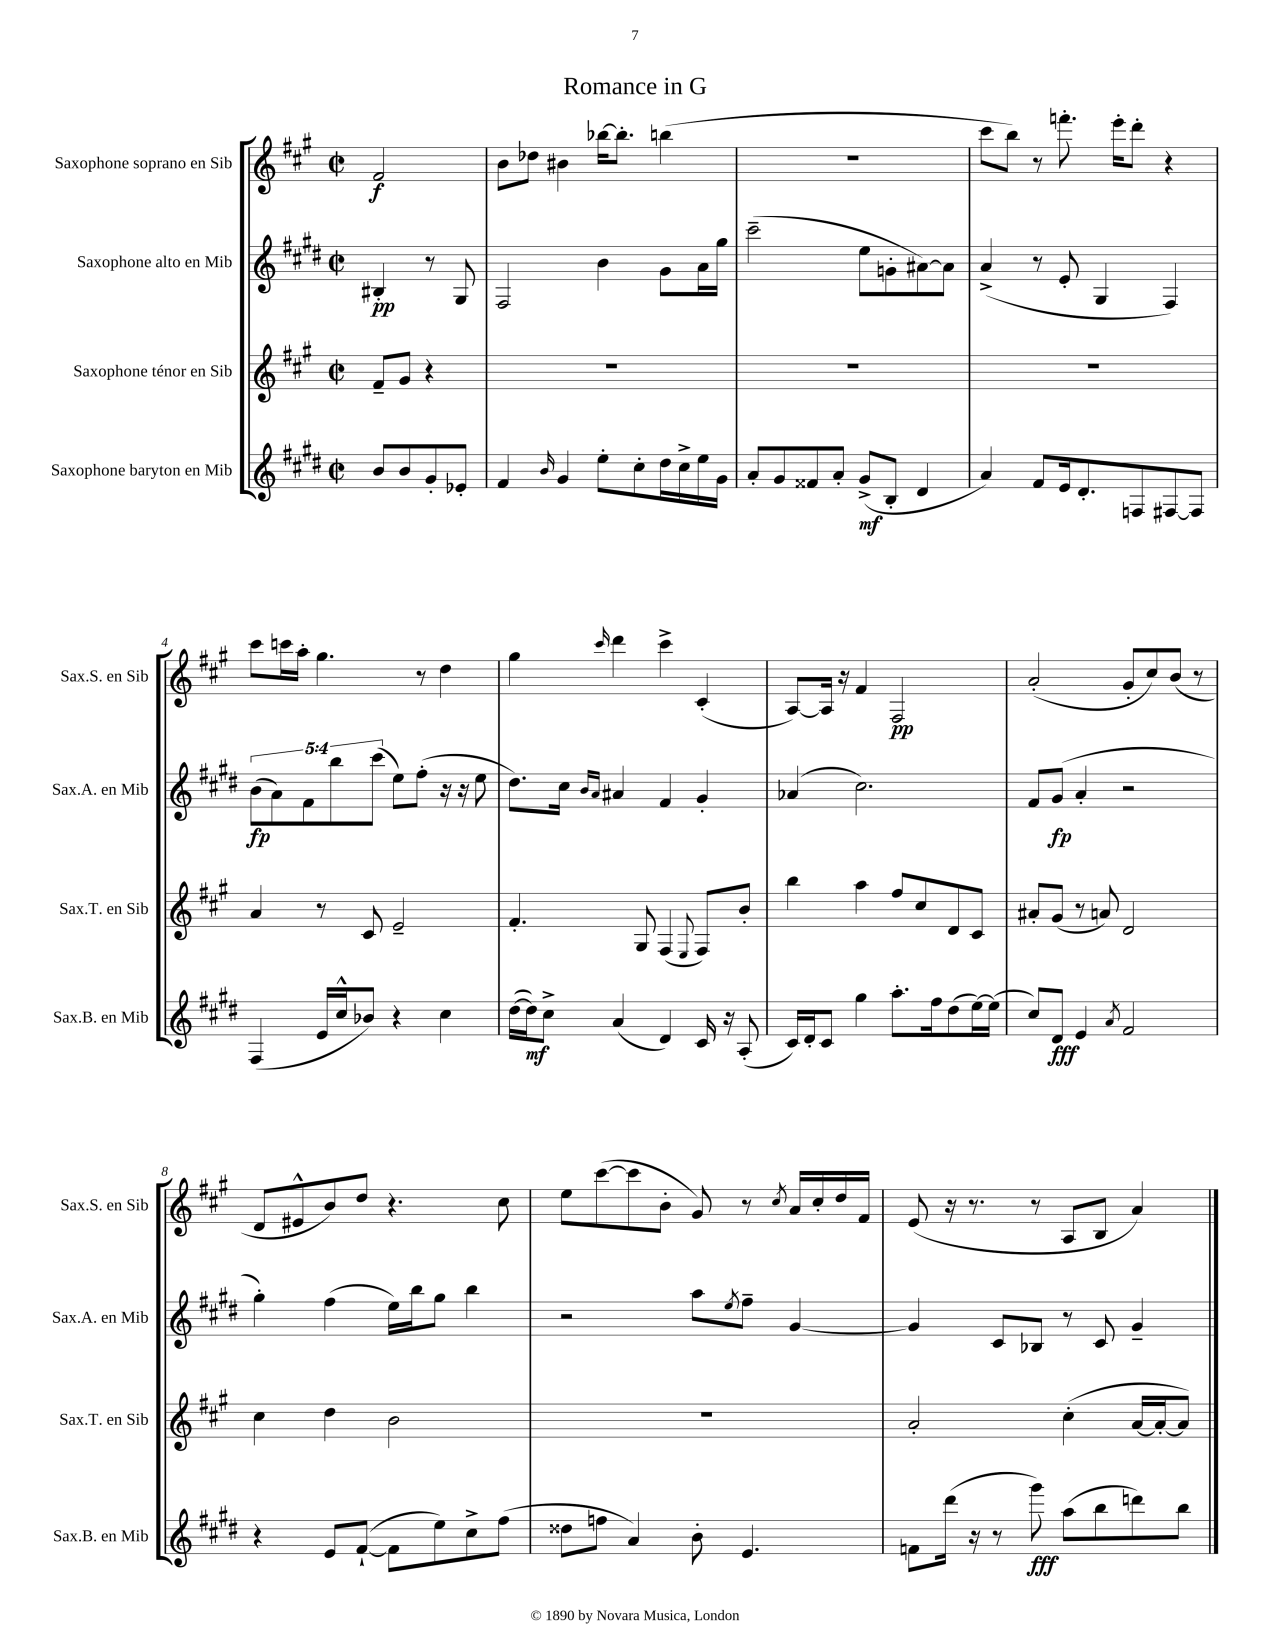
\header { title = "Romance in G" }
<<
\new StaffGroup <<
\new Staff = "s0" \with { instrumentName = "Saxophone soprano en Sib" shortInstrumentName = "Sax.S. en Sib" } {
    \clef treble \key a \major \defaultTimeSignature \time 2/2 \partial 2
    fis'2\f |
    b'8 des''8 bis'4 bes''16~ bes''8.-. b''4( |
    R1 |
    cis'''8 b''8) r8 f'''8.-. e'''16-. d'''8-. r4 |
    cis'''8 c'''16 a''16-. gis''4. r8 d''4 |
    gis''4 \grace { cis'''16 } d'''4 cis'''4-> cis'4-.( |
    a8~) a16 r16 fis'4 fis2\pp |
    a'2-.( gis'8-. cis''8) b'8( r8 |
    d'8 eis'8-^ b'8) d''8 r4. cis''8 |
    e''8 cis'''8~( cis'''8 b'8-. gis'8) r8 \acciaccatura { cis''8 } a'16 cis''16-. d''16 fis'16 |
    e'8( r16 r8. r8 a8 b8 a'4) \bar "|." |
}
\new Staff = "s1" \with { instrumentName = "Saxophone alto en Mib" shortInstrumentName = "Sax.A. en Mib" } {
    \clef treble \key e \major \defaultTimeSignature \time 2/2 \override Staff.TupletNumber.text = #tuplet-number::calc-fraction-text \partial 2
    bis4-.\pp r8 gis8 |
    fis2 b'4 gis'8 a'16 gis''16 |
    cis'''2--( e''8 g'8-. ais'8~) ais'8 |
    a'4->( r8 e'8-. gis4 fis4) |
    \tuplet 5/4 { b'8\fp( a'8) fis'8 b''8 cis'''8( } e''8) fis''8-.( r16 r16 e''8 |
    dis''8.) cis''16 \grace { b'16 a'16 } ais'4 fis'4 gis'4-. |
    aes'4( cis''2.) |
    fis'8 gis'8\fp( a'4-. r2 |
    gis''4-.) fis''4( e''16) b''16 gis''8 b''4 |
    r2 a''8 \acciaccatura { e''8 } fis''8-- gis'4~ |
    gis'4 cis'8 bes8 r8 cis'8 gis'4-- \bar "|." |
}
\new Staff = "s2" \with { instrumentName = "Saxophone ténor en Sib" shortInstrumentName = "Sax.T. en Sib" } {
    \clef treble \key a \major \defaultTimeSignature \time 2/2 \partial 2
    fis'8-- gis'8 r4 |
    R1 |
    R1 |
    R1 |
    a'4 r8 cis'8 e'2-- |
    fis'4.-. gis8 fis4( \appoggiatura { e8 } fis8) b'8-. |
    b''4 a''4 fis''8 cis''8 d'8 cis'8 |
    ais'8-. gis'8( r8 a'8) d'2 |
    cis''4 d''4 b'2 |
    R1 |
    a'2-. cis''4-.( a'16~ a'16~-. a'8) \bar "|." |
}
\new Staff = "s3" \with { instrumentName = "Saxophone baryton en Mib" shortInstrumentName = "Sax.B. en Mib" } {
    \clef treble \key e \major \defaultTimeSignature \time 2/2 \partial 2
    b'8 b'8 gis'8-. ees'8-. |
    fis'4 \grace { b'16 } gis'4 e''8-. cis''8-. dis''16 cis''16-> e''16 gis'16 |
    a'8-. gis'8 fisis'8 a'8-. gis'8->\mf( b8-. dis'4 |
    a'4) fis'8 e'16 dis'8.-. f8 fis8~ fis8 |
    fis4( e'16 cis''16-^ bes'8) r4 cis''4 |
    dis''16~( dis''16\mf) cis''8-> a'4( dis'4) cis'16 r16 a8-.( |
    cis'16) dis'16-. cis'8 gis''4 a''8.-. fis''16 dis''8( e''16~) e''16( |
    cis''8) dis'8\fff e'4 \acciaccatura { a'8 } fis'2 |
    r4 e'8 fis'8~-!( fis'8 e''8) cis''8-> fis''8( |
    disis''8 f''8 a'4) b'8-. e'4. |
    f'8 dis'''16( r16 r8 gis'''8\fff) a''8( b''8 d'''8) b''8 \bar "|." |
}
>>
>>
